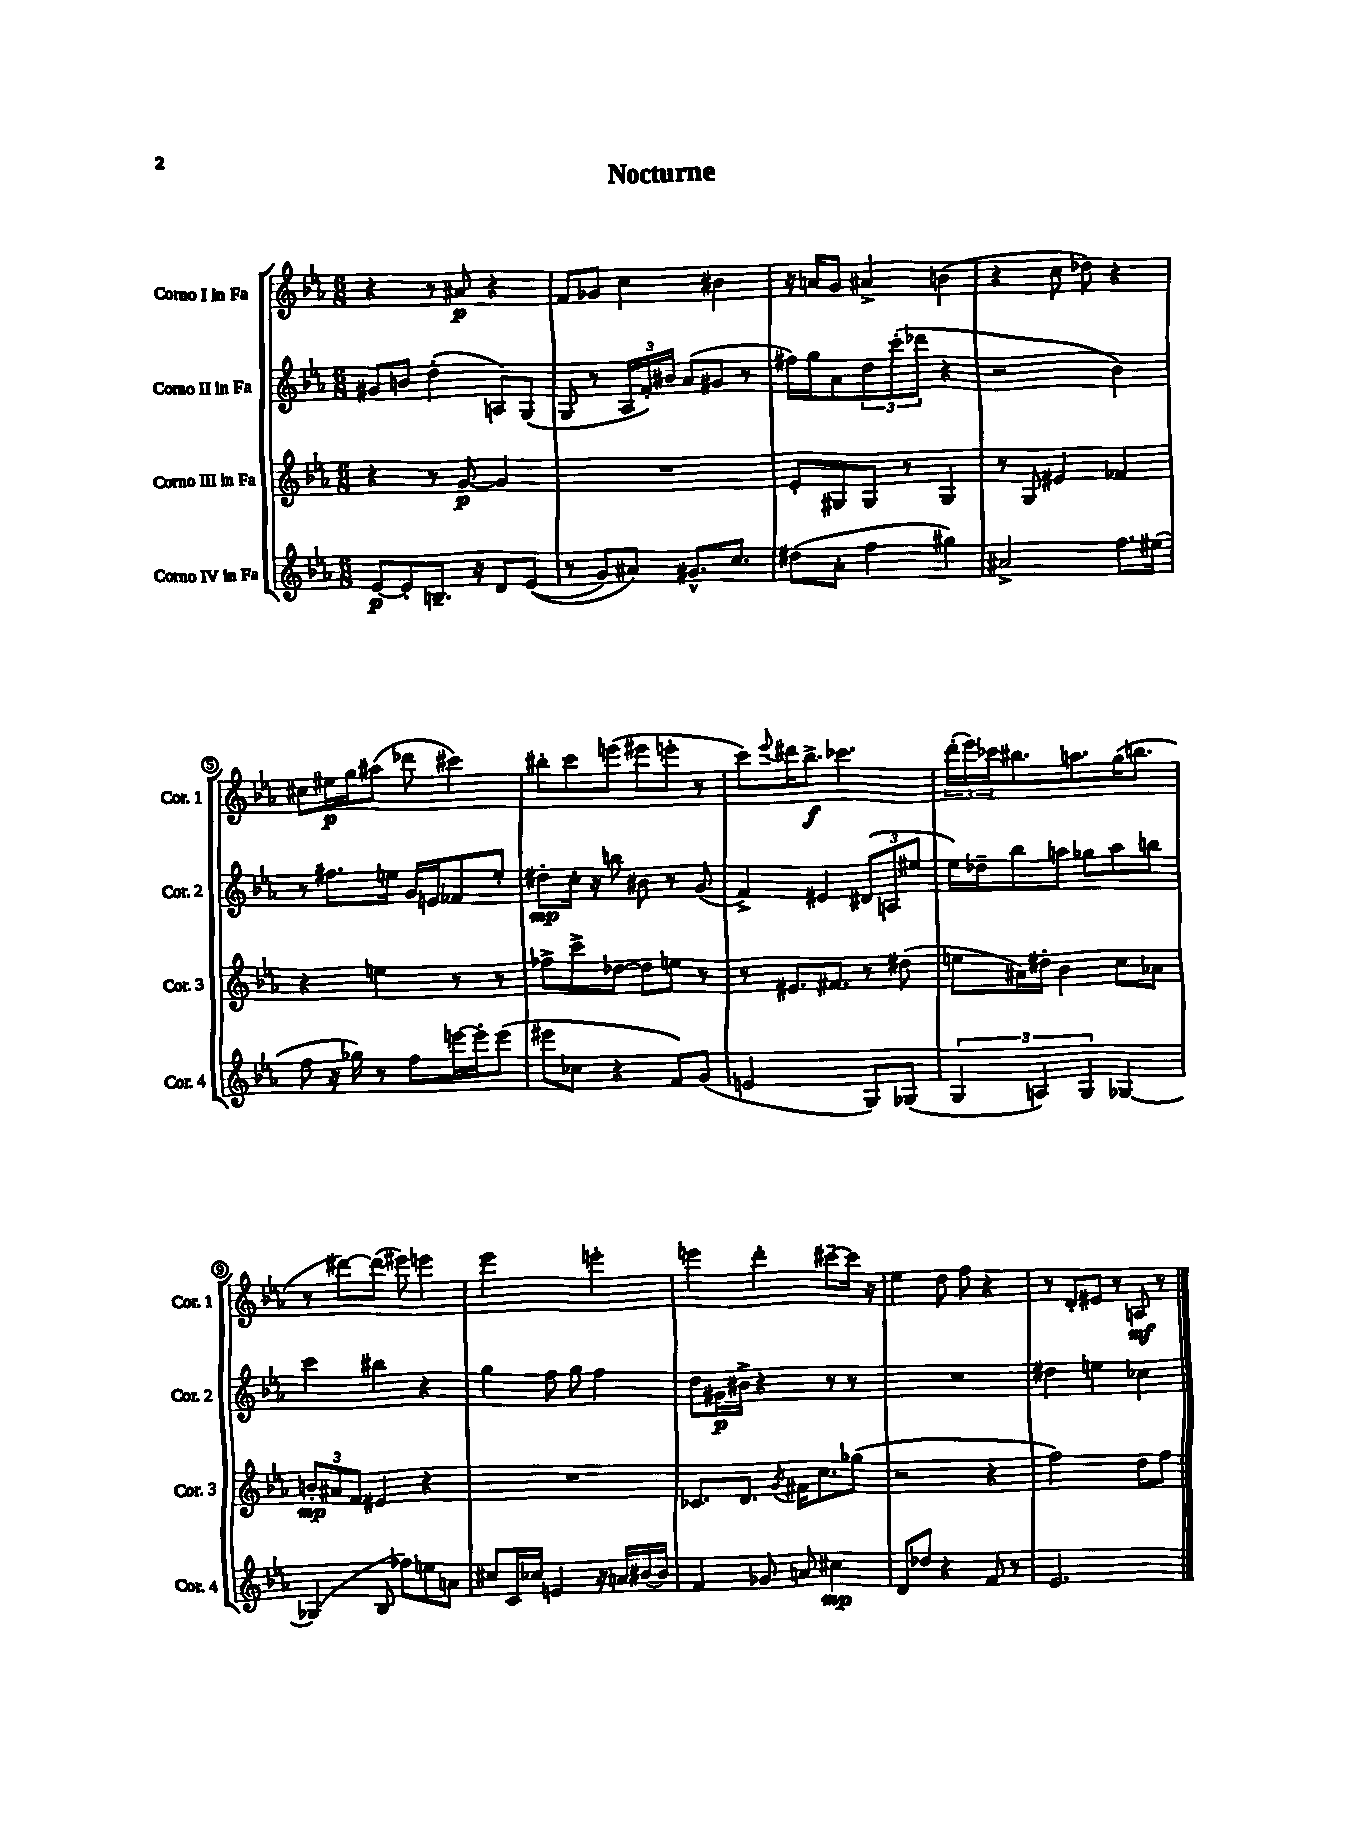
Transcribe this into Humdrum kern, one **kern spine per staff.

**kern	**dynam	**kern	**dynam	**kern	**dynam	**kern	**dynam
*part4	*part4	*part3	*part3	*part2	*part2	*part1	*part1
*staff4	*staff4	*staff3	*staff3	*staff2	*staff2	*staff1	*staff1
*I"Corno IV in Fa	*	*I"Corno III in Fa	*	*I"Corno II in Fa	*	*I"Corno I in Fa	*
*I'Cor. 4	*	*I'Cor. 3	*	*I'Cor. 2	*	*I'Cor. 1	*
*clefG2	*	*clefG2	*	*clefG2	*	*clefG2	*
*k[b-e-a-]	*	*k[b-e-a-]	*	*k[b-e-a-]	*	*k[b-e-a-]	*
*M6/8	*	*M6/8	*	*M6/8	*	*M6/8	*
=1	=1	=1	=1	=1	=1	=1	=1
[8e-/L	p	4r	.	8g#X/L	.	4r	.
8e-'/]	.	.	.	8bn/J	.	.	.
8.Bn~/J	.	8r	.	(4dd'\	.	8r	.
.	.	[8g/	p	.	.	8a#X/	p
16r	.	.	.	.	.	.	.
8d/L	.	4g/]	.	8An/L)	.	4r	.
((8e-/J	.	.	.	(8G/J	.	.	.
=2	=2	=2	=2	=2	=2	=2	=2
8r	.	2.r	.	8G/	.	8f/L	.
8g/L)	.	.	.	8r	.	8g-X/J	.
8a#X/J)	.	.	.	24A-/LL	.	4cc\	.
.	.	.	.	24f'/)	.	.	.
.	.	.	.	24b#X/JJ	.	.	.
8.g#X^^/L	.	.	.	(8a-/L	.	.	.
.	.	.	.	8g#X/J	.	4b#X\	.
8.cc/J	.	.	.	.	.	.	.
.	.	.	.	8r	.	.	.
=3	=3	=3	=3	=3	=3	=3	=3
(8dd#X\L	.	8e-'/L	.	16ff#X\LL)	.	16r	.
.	.	.	.	16gg\J	.	16an/KL	.
8a-'\J	.	8G#X/	.	8a-\	.	8g/J	.
4ff\	.	8G#/J	.	12dd\	.	4a#X^/	.
.	.	.	.	(12ccc'\	.	.	.
.	.	8r	.	.	.	.	.
.	.	.	.	12ddd-X\J	.	.	.
4gg#X\)	.	4G#/	.	4r	.	(4bn\	.
=4	=4	=4	=4	=4	=4	=4	=4
2a#X^/	.	8r	.	2r	.	4r	.
.	.	8G/	.	.	.	.	.
.	.	4e#X/	.	.	.	8cc\	.
.	.	.	.	.	.	8dd-X\)	.
8.ff\L	.	4f-X/	.	4b-\)	.	4r	.
(16ee#X\Jk	.	.	.	.	.	.	.
!!LO:LB:g=z
=5	=5	=5	=5	=5	=5	=5	=5
8ff\	.	4r	.	8r	.	8cc#X\L	.
16r	.	.	.	8.ff#X\L	.	16ee#X\L	p
16gg-X\)	.	.	.	.	.	16gg\J	.
8r	.	4een\	.	.	.	(8aa#X\J	.
.	.	.	.	16een\Jk	.	.	.
8ff\L	.	.	.	16g/LL	.	8ddd-X\	.
.	.	.	.	16en/J	.	.	.
[16eeen\L	.	8r	.	8f-X/	.	4ccc#X\)	.
16eee'\J]	.	.	.	.	.	.	.
(8eee\J	.	8r	.	8ee'/J	.	.	.
=6	=6	=6	=6	=6	=6	=6	=6
8eee#X\L	.	8ff-X^\L	.	8dd#X'\L	mp	8bb#X'\L	.
8cc-X\J	.	8ccc^\	.	16cc'\Jk	.	8ccc\	.
.	.	.	.	16r	.	.	.
4r	.	[8dd-X\J	.	8bbn\	.	(8eeen\J	.
.	.	8dd-\L]	.	8b#X\	.	8eee#X\L	.
8f/L)	.	8een\J	.	8r	.	8eeen'\J	.
(8g/J	.	8r	.	(8g/	.	8r	.
=7	=7	=7	=7	=7	=7	=7	=7
2en/	.	8r	.	4f^/)	.	8ccc\L)	.
.	.	.	.	.	.	8qqeee-/	.
.	.	8.e#X/L	.	.	.	16ddd#X\K	.
.	.	.	.	.	.	8.bb-^\J	f
.	.	.	.	4e#X/	.	.	.
.	.	8.f#X/J	.	.	.	.	.
.	.	.	.	.	.	4.ccc-X\	.
8G/L)	.	8r	.	(12d#X/L	.	.	.
.	.	.	.	12An/	.	.	.
(8G-X/J	.	(8dd#X\	.	.	.	.	.
.	.	.	.	12ee#X/J	.	.	.
=8	=8	=8	=8	=8	=8	=8	=8
6G/	.	8een\L	.	16ee-\LL)	.	(24ddd'\LL	.
.	.	.	.	.	.	24eee-\)	.
.	.	.	.	16dd-X~\J	.	.	.
.	.	.	.	.	.	24ccc-X\J	.
.	.	16a#X\L)	.	8bb-\	.	8.bb#X\	.
6An/)	.	.	.	.	.	.	.
.	.	16dd#X'\JJ	.	.	.	.	.
.	.	4b-\	.	8aan\J	.	.	.
.	.	.	.	.	.	8.aan\	.
6G/	.	.	.	.	.	.	.
.	.	.	.	8gg-X\L	.	.	.
[4G-X/	.	8cc\L	.	8aa\	.	(16gg\K	.
.	.	.	.	.	.	8.bbn\J	.
.	.	8a-X\J	.	8bbn\J	.	.	.
!!LO:LB:g=z
=9	=9	=9	=9	=9	=9	=9	=9
(4G-X/]	.	12bn'/L	mp	4ccc\	.	8r	.
.	.	12a#X/	.	.	.	.	.
.	.	.	.	.	.	[8ddd#X\L)	.
.	.	12f/J	.	.	.	.	.
8B-/	.	4e#X/	.	4bb#X\	.	(8ddd#\J]	.
8ff-X\L)	.	.	.	.	.	8eee#X\)	.
8een\	.	4r	.	4r	.	4eeen\	.
8an\J	.	.	.	.	.	.	.
=10	=10	=10	=10	=10	=10	=10	=10
8cc#X/L	.	2.r	.	4gg\	.	2eee-\	.
16c/L	.	.	.	.	.	.	.
16cc-X/JJ	.	.	.	.	.	.	.
4en/	.	.	.	8ff\	.	.	.
.	.	.	.	8gg\	.	.	.
16r	.	.	.	4ff\	.	4eeen'\	.
16an/LL	.	.	.	.	.	.	.
[16b#X/	.	.	.	.	.	.	.
16b#/JJ]	.	.	.	.	.	.	.
=11	=11	=11	=11	=11	=11	=11	=11
4f/	.	8.c-X/L	.	8dd\L	.	4eeen\	.
.	.	.	.	16g#X\L	p	.	.
.	.	8.d/J	.	16b#X^\JJ	.	.	.
8g-X/	.	.	.	4r	.	4ddd'\	.
.	.	8qg/	.	.	.	.	.
8an/	.	16f#X\KL	.	.	.	.	.
.	.	8.cc\	.	.	.	.	.
4cc#X\	mp	.	.	8r	.	[8ccc#X~\L	.
.	.	(8gg-X\J	.	8r	.	16ccc#\Jk]	.
.	.	.	.	.	.	16r	.
=12	=12	=12	=12	=12	=12	=12	=12
8d/L	.	2r	.	2.r	.	4ee-\	.
8dd-X/J	.	.	.	.	.	.	.
4r	.	.	.	.	.	8dd\	.
.	.	.	.	.	.	8ff\	.
8f/	.	4r	.	.	.	4r	.
8r	.	.	.	.	.	.	.
=13	=13	=13	=13	=13	=13	=13	=13
2.e-/	.	2ff\)	.	4dd#X\	.	8r	.
.	.	.	.	.	.	8d'/L	.
.	.	.	.	4een\	.	8e#X/J	.
.	.	.	.	.	.	8r	.
.	.	8dd\L	.	4cc-X\	.	8An/	mf
.	.	8ff\J	.	.	.	8r	.
==	==	==	==	==	==	==	==
*-	*-	*-	*-	*-	*-	*-	*-
